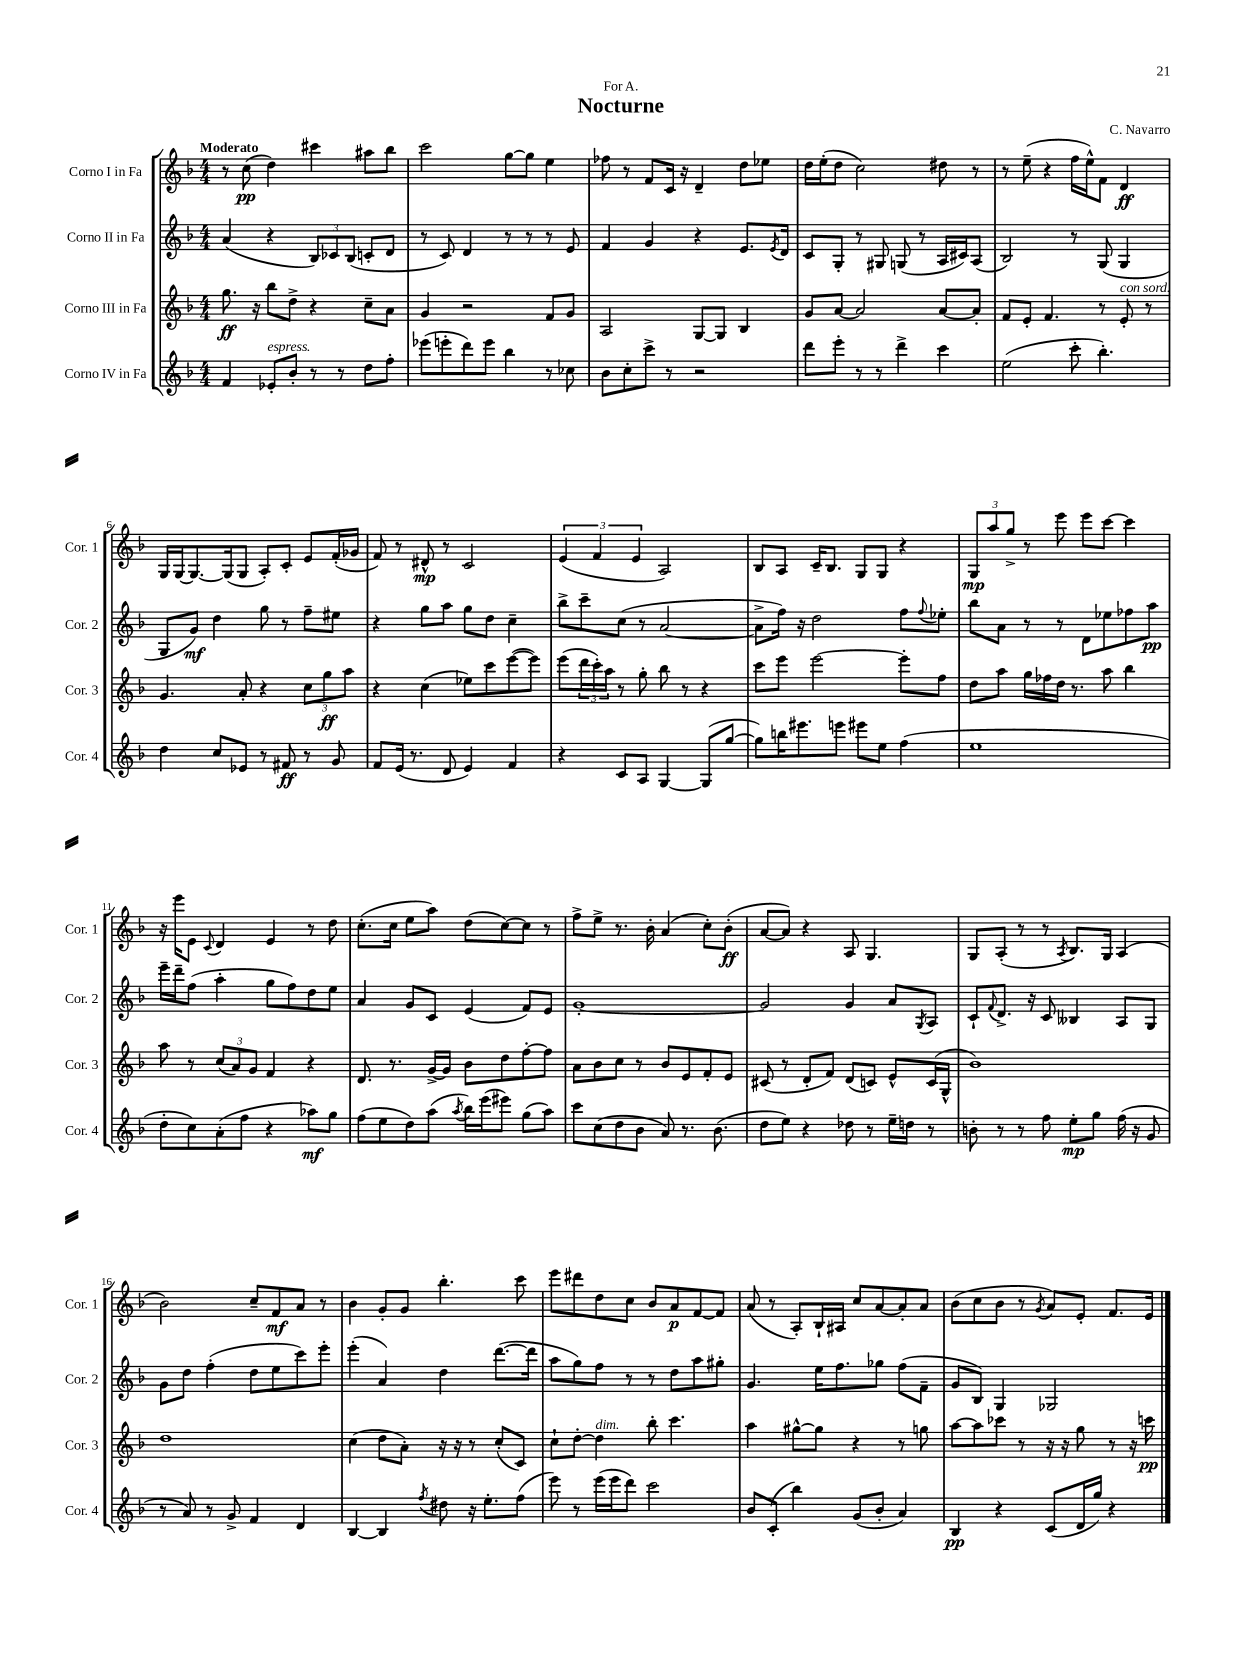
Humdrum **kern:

**kern	**dynam	**kern	**dynam	**kern	**dynam	**kern	**dynam
*part4	*part4	*part3	*part3	*part2	*part2	*part1	*part1
*staff4	*staff4	*staff3	*staff3	*staff2	*staff2	*staff1	*staff1
*I"Corno IV in Fa	*	*I"Corno III in Fa	*	*I"Corno II in Fa	*	*I"Corno I in Fa	*
*I'Cor. 4	*	*I'Cor. 3	*	*I'Cor. 2	*	*I'Cor. 1	*
*clefG2	*	*clefG2	*	*clefG2	*	*clefG2	*
*k[b-]	*	*k[b-]	*	*k[b-]	*	*k[b-]	*
*M4/4	*	*M4/4	*	*M4/4	*	*M4/4	*
=1	=1	=1	=1	=1	=1	=1	=1
!	!	!	!	!	!	!LO:TX:a:B:t=Moderato	!
4f/	.	8.gg\	ff	(4a/	.	8r	.
.	.	.	.	.	.	(8cc\	pp
.	.	16r	.	.	.	.	.
!LO:TX:a:i:t=espress.	!	!	!	!	!	!	!
8e-X'/L	.	8bb-\L	.	4r	.	4dd\)	.
8b-'/J	.	8dd^\J	.	.	.	.	.
8r	.	4r	.	12B-/L)	.	4ccc#X\	.
.	.	.	.	12c-X/	.	.	.
8r	.	.	.	.	.	.	.
.	.	.	.	(12B-/J	.	.	.
8dd\L	.	8cc~\L	.	8cn'/L	.	8aa#X\L	.
8ff'\J	.	8a\J	.	8d/J	.	8bb-\J	.
=2	=2	=2	=2	=2	=2	=2	=2
(8eee-X\L	.	4g/	.	8r	.	2ccc\	.
8eeen'\	.	.	.	8c/)	.	.	.
8ddd\)	.	2r	.	4d/	.	.	.
8eee\J	.	.	.	.	.	.	.
4bb-\	.	.	.	8r	.	[8gg\L	.
.	.	.	.	8r	.	8gg\J]	.
8r	.	8f/L	.	8r	.	4ee\	.
8cc-X\	.	8g/J	.	8e/	.	.	.
=3	=3	=3	=3	=3	=3	=3	=3
8b-\L	.	2A/	.	4f/	.	8ff-X\	.
8cc'\	.	.	.	.	.	8r	.
8ccc^\J	.	.	.	4g/	.	8f/L	.
8r	.	.	.	.	.	16c/Jk	.
.	.	.	.	.	.	16r	.
2r	.	[8G/L	.	4r	.	4d~/	.
.	.	8G/J]	.	.	.	.	.
.	.	4B-/	.	8.e/L	.	8dd\L	.
.	.	.	.	.	.	8ee-X\J	.
.	.	.	.	8qe/	.	.	.
.	.	.	.	16d/Jk	.	.	.
=4	=4	=4	=4	=4	=4	=4	=4
8ddd\L	.	8g/L	.	8c/L	.	16dd\LL	.
.	.	.	.	.	.	(16ee'\J	.
8eee'\J	.	[8a/J	.	8G'/J	.	8dd\J	.
8r	.	2a/]	.	8r	.	2cc\)	.
8r	.	.	.	8G#X/	.	.	.
4ddd^\	.	.	.	(8Gn/	.	.	.
.	.	.	.	8r	.	.	.
4ccc\	.	[8a/L	.	16A/LL	.	8dd#X\	.
.	.	.	.	16c#X/J)	.	.	.
.	.	8a'/J]	.	(8A/J	.	8r	.
=5	=5	=5	=5	=5	=5	=5	=5
(2ee\	.	8f/L	.	2B-/)	.	8r	.
.	.	8e'/J	.	.	.	(8ee~\	.
.	.	4.f/	.	.	.	4r	.
8ccc'\	.	.	.	8r	.	16ff\LL	.
.	.	.	.	.	.	16ee^^\J)	.
4.bb-'\)	.	8r	.	(8G/	.	8f\J	.
!	!	!LO:TX:a:i:t=con sord.	!	!	!	!	!
.	.	8e'/	.	4G/	.	4d/	ff
.	.	8r	.	.	.	.	.
!!LO:LB:g=z
=6	=6	=6	=6	=6	=6	=6	=6
4dd\	.	4.g/	.	8G/L	.	16G/LL	.
.	.	.	.	.	.	[16G/J	.
.	.	.	.	8g/J)	mf	8.G/_	.
8cc/L	.	.	.	4dd\	.	.	.
.	.	.	.	.	.	(16G/k]	.
8e-X/J	.	8a'/	.	.	.	8G/J	.
8r	.	4r	.	8gg\	.	8A'/L)	.
8f#X/	ff	.	.	8r	.	8c'/J	.
8r	.	12cc\L	.	8ff~\L	.	8e/L	.
.	.	12gg\	ff	.	.	.	.
8g/	.	.	.	8ee#X\J	.	(16f'/L	.
.	.	12aa\J	.	.	.	.	.
.	.	.	.	.	.	16g-X/JJ	.
=7	=7	=7	=7	=7	=7	=7	=7
8f/L	.	4r	.	4r	.	8f/)	.
(16e/Jk	.	.	.	.	.	8r	.
8.r	.	.	.	.	.	.	.
.	.	(4cc\	.	8gg\L	.	8d#X^^/	mp
8d/	.	.	.	8aa\J	.	8r	.
4e/)	.	8ee-X\L)	.	8gg\L	.	2c/	.
.	.	8ccc\	.	8dd\J	.	.	.
4f/	.	([8eee\	.	4cc~\	.	.	.
.	.	8eee\J])	.	.	.	.	.
=8	=8	=8	=8	=8	=8	=8	=8
4r	.	(8eee\L	.	8bb-^\L	.	(6e/	.
.	.	24ddd\L	.	8ccc~\	.	.	.
.	.	24ccc'\)	.	.	.	6f/	.
.	.	24aa\JJ	.	.	.	.	.
8c/L	.	8r	.	(8cc\J	.	.	.
.	.	.	.	.	.	6e/	.
8A/J	.	8gg'\	.	8r	.	.	.
[4G/	.	8bb-\	.	[2a/	.	2A/)	.
.	.	8r	.	.	.	.	.
(8G/L]	.	4r	.	.	.	.	.
[8gg/J	.	.	.	.	.	.	.
=9	=9	=9	=9	=9	=9	=9	=9
8gg\L])	.	8ccc\L	.	8a^\L]	.	8B-/L	.
16bbn\K	.	8eee\J	.	16ff\Jk)	.	8A/J	.
8.eee#X\	.	.	.	16r	.	.	.
.	.	[2eee\	.	2dd\	.	16c~/KL	.
.	.	.	.	.	.	8.B-/J	.
8eeen\J	.	.	.	.	.	.	.
8eee#X\L	.	.	.	.	.	8G/L	.
8ee\J	.	.	.	.	.	8G/J	.
(4ff\	.	8eee'\L]	.	8ff\L	.	4r	.
.	.	.	.	8qqff/	.	.	.
.	.	8ff\J	.	8ee-X'\J	.	.	.
=10	=10	=10	=10	=10	=10	=10	=10
1ee	.	8dd\L	.	8bb-\L	.	12G/L	mp
.	.	.	.	.	.	12aa/	.
.	.	8aa\J	.	8a\J	.	.	.
.	.	.	.	.	.	12gg^/J	.
.	.	16gg\LL	.	8r	.	8r	.
.	.	16ff-X\	.	.	.	.	.
.	.	16dd\JJ	.	8r	.	8eee\	.
.	.	8.r	.	.	.	.	.
.	.	.	.	8d\L	.	8eee\L	.
.	.	8aa\	.	8ee-X\	.	[8ccc\J	.
.	.	4bb-\	.	8ff-X\	.	4ccc\]	.
.	.	.	.	8aa\J	pp	.	.
!!LO:LB:g=z
=11	=11	=11	=11	=11	=11	=11	=11
8dd'\L	.	8aa\	.	16eee~\LL	.	16r	.
.	.	.	.	16ddd~\J	.	16eee\KL	.
8cc\)	.	8r	.	(8ff\J	.	8e\J	.
.	.	.	.	.	.	8qqc/	.
(8a'\	.	(12cc/L	.	4aa'\	.	4d/	.
.	.	12a/)	.	.	.	.	.
8ff\J	.	.	.	.	.	.	.
.	.	12g/J	.	.	.	.	.
4r	.	4f/	.	8gg\L	.	4e/	.
.	.	.	.	8ff\)	.	.	.
8aa-X\L)	mf	4r	.	8dd\	.	8r	.
8gg\J	.	.	.	8ee\J	.	8dd\	.
=12	=12	=12	=12	=12	=12	=12	=12
(8ff\L	.	8.d/	.	4a/	.	(8.cc'\L	.
8ee\	.	.	.	.	.	.	.
.	.	8.r	.	.	.	16cc\Jk	.
8dd\)	.	.	.	8g/L	.	8ee\L	.
(8aa\J	.	[16g^/LL	.	8c/J	.	8aa\J)	.
.	.	16g/JJ]	.	.	.	.	.
8qaa/	.	.	.	.	.	.	.
16bb-\LL)	.	8b-\L	.	(4e/	.	(8dd\L	.
(16eee\J	.	.	.	.	.	.	.
8eee#X\J)	.	8dd\	.	.	.	[8cc\)	.
(8gg\L	.	[8ff'\	.	8f/L)	.	8cc\J]	.
8aa\J)	.	8ff\J]	.	8e/J	.	8r	.
=13	=13	=13	=13	=13	=13	=13	=13
8ccc\L	.	8a\L	.	[1g'	.	8ff^\L	.
(8cc\	.	8b-\	.	.	.	8ee^\J	.
8dd\	.	8cc\J	.	.	.	8.r	.
8b-\J	.	8r	.	.	.	.	.
.	.	.	.	.	.	16b-'\	.
8a/)	.	8b-/L	.	.	.	(4a/	.
8.r	.	8e/	.	.	.	.	.
.	.	8f'/	.	.	.	8cc'\L)	.
(8.b-\	.	.	.	.	.	.	.
.	.	8e/J	.	.	.	(8b-'\J	ff
=14	=14	=14	=14	=14	=14	=14	=14
8dd\L	.	(8c#X/	.	2g/]	.	[8a/L	.
8ee\J)	.	8r	.	.	.	8a/J])	.
4r	.	8d'/L	.	.	.	4r	.
.	.	8f/J)	.	.	.	.	.
8dd-X\	.	(8d/L	.	4g/	.	8A/	.
8r	.	8cn/J)	.	.	.	4.G/	.
16ee~\LL	.	8e^^/L	.	8a/L	.	.	.
16ddn\JJ	.	.	.	.	.	.	.
.	.	.	.	8qG/	.	.	.
8r	.	(16c/L	.	8A/J	.	.	.
.	.	16G^^/JJ	.	.	.	.	.
=15	=15	=15	=15	=15	=15	=15	=15
8bn'\	.	1b-)	.	8c`/L	.	8G/L	.
.	.	.	.	8qqf/	.	.	.
8r	.	.	.	8.d^/J	.	(8A'/J	.
8r	.	.	.	.	.	8r	.
.	.	.	.	16r	.	.	.
8ff\	.	.	.	8c/	.	8r	.
.	.	.	.	.	.	8qA/	.
8ee'\L	mp	.	.	4B--X/	.	8.B-/L)	.
8gg\J	.	.	.	.	.	.	.
.	.	.	.	.	.	16G/Jk	.
(16ff\	.	.	.	8A/L	.	(4A/	.
16r	.	.	.	.	.	.	.
8g/	.	.	.	8G/J	.	.	.
!!LO:LB:g=z
=16	=16	=16	=16	=16	=16	=16	=16
8r	.	1dd	.	8g\L	.	2b-\)	.
8a/)	.	.	.	8dd\J	.	.	.
8r	.	.	.	(4ff'\	.	.	.
8g^/	.	.	.	.	.	.	.
4f/	.	.	.	8dd\L	.	8cc~/L	.
.	.	.	.	8ee\	.	8f/	mf
4d/	.	.	.	8ccc\)	.	8a/J	.
.	.	.	.	8eee'\J	.	8r	.
=17	=17	=17	=17	=17	=17	=17	=17
[4B-/	.	(4cc\	.	(4eee'\	.	4b-\	.
4B-/]	.	8dd\L	.	4a/)	.	8g'/L	.
.	.	8a'\J)	.	.	.	8g/J	.
8qff/	.	.	.	.	.	.	.
8dd#X\	.	16r	.	4dd\	.	4.bb-'\	.
.	.	16r	.	.	.	.	.
16r	.	8r	.	.	.	.	.
8.ee'\L	.	.	.	.	.	.	.
.	.	(8cc'/L	.	([8.ddd\L	.	.	.
(8ff\J	.	8c/J)	.	.	.	8ccc\	.
.	.	.	.	16ddd\Jk]	.	.	.
=18	=18	=18	=18	=18	=18	=18	=18
8eee\)	.	8cc`\L	.	8aa\L	.	8eee\L	.
8r	.	[8dd'\J	.	8gg\)	.	8ddd#X\	.
!	!	!LO:TX:a:i:t=dim.	!	!	!	!	!
(16eee\LL	.	4dd\]	.	8ff\J	.	8dd\	.
16eee\J	.	.	.	.	.	.	.
8ddd\J)	.	.	.	8r	.	8cc\J	.
2ccc\	.	8bb-'\	.	8r	.	8b-/L	.
.	.	4.ccc\	.	8dd\L	.	8a/	p
.	.	.	.	8aa\	.	[8f/	.
.	.	.	.	8gg#X'\J	.	8f/J]	.
=19	=19	=19	=19	=19	=19	=19	=19
8b-/L	.	4aa\	.	4.g/	.	(8a/	.
(8c'/J	.	.	.	.	.	8r	.
4bb-\)	.	[8gg#X^^\L	.	.	.	8A'/L)	.
.	.	8gg#\J]	.	16ee\KL	.	16B-`/L	.
.	.	.	.	8.ff\	.	16A#X/JJ	.
(8g/L	.	4r	.	.	.	8cc/L	.
8b-'/J	.	.	.	8gg-X\J	.	[8a/	.
4a/)	.	8r	.	(8ff\L	.	8a'/]	.
.	.	8ggn\	.	8f~\J	.	8a/J	.
=20	=20	=20	=20	=20	=20	=20	=20
4B-/	pp	[8aa\L	.	8g/L	.	(8b-\L	.
.	.	8aa\]	.	8B-/J)	.	8cc\	.
4r	.	8ccc-X\J	.	4G/	.	8b-\J	.
.	.	8r	.	.	.	8r	.
.	.	.	.	.	.	8qg/	.
(8c/L	.	16r	.	2G-X/	.	8a/L)	.
.	.	16r	.	.	.	.	.
16d/L	.	8gg\	.	.	.	8e'/J	.
16gg/JJ)	.	.	.	.	.	.	.
4r	.	8r	.	.	.	8.f/L	.
.	.	16r	.	.	.	.	.
.	.	16cccn\	pp	.	.	16e/Jk	.
==	==	==	==	==	==	==	==
*-	*-	*-	*-	*-	*-	*-	*-
